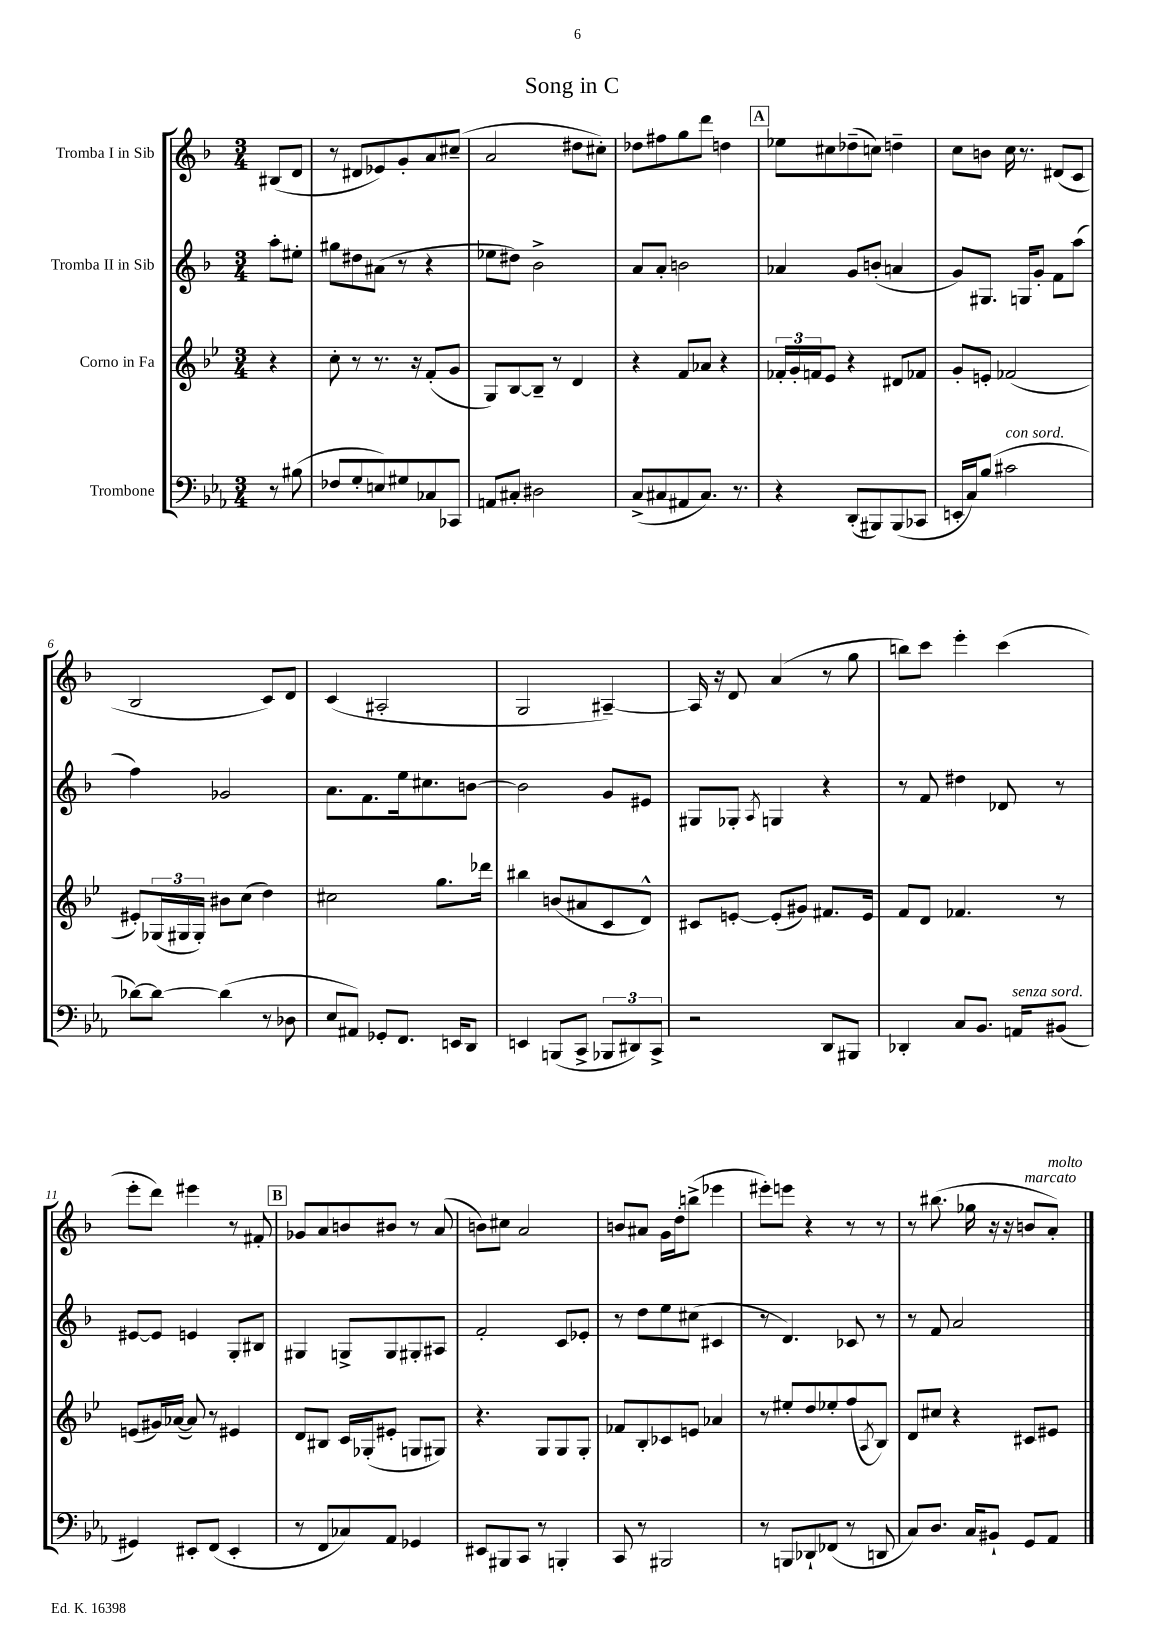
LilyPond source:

\header { title = "Song in C" }
<<
\new StaffGroup <<
\new Staff = "s0" \with { instrumentName = "Tromba I in Sib" } {
    \clef treble \key f \major \numericTimeSignature \time 3/4 \partial 4
    bis8( d'8 |
    r8 dis'8 ees'8) g'8-. a'8 cis''8--( |
    a'2 dis''8 cis''8-.) |
    des''8 fis''8 g''8 d'''8 d''4 |
    \mark \markup { \box "A" } ees''8 cis''8 des''8--( c''8) d''4-- |
    c''8 b'8 c''16 r8. dis'8( c'8 |
    bes2 c'8) d'8 |
    c'4( ais2-. |
    g2 ais4~--) |
    ais16 r16 d'8 a'4( r8 g''8 |
    b''8) c'''8 e'''4-. c'''4( |
    e'''8-. d'''8) eis'''4 r8 fis'8-. |
    \mark \markup { \box "B" } ges'8 a'8 b'8 bis'8 r8 a'8( |
    b'8) cis''8 a'2 |
    b'8 ais'8 g'16 d''16-. b''8->( ees'''4 |
    eis'''8-.) e'''8 r4 r8 r8 |
    r8 bis''8.( ges''16 r16 r16 b'8^\markup { \italic "marcato" } a'8-.^\markup { \italic "molto" }) \bar "|." |
}
\new Staff = "s1" \with { instrumentName = "Tromba II in Sib" } {
    \clef treble \key f \major \numericTimeSignature \time 3/4 \partial 4
    a''8-. eis''8-. |
    gis''8 dis''8 ais'8( r8 r4 |
    ees''8 dis''8) bes'2-> |
    a'8 a'8-. b'2 |
    \mark \markup { \box "A" } aes'4 g'8 b'8-.( a'4 |
    g'8) gis8. g16 g'8-. f'8 a''8( |
    f''4) ges'2 |
    a'8. f'8. e''16 cis''8. b'8~ |
    b'2 g'8 eis'8 |
    gis8 ges8-. \acciaccatura { a8 } g4 r4 |
    r8 f'8 dis''4 des'8 r8 |
    eis'8~ eis'8 e'4 g8-. bis8 |
    \mark \markup { \box "B" } gis4 g8-> g8 gis8-. ais8 |
    f'2-. c'8 ees'8-. |
    r8 d''8 e''8 cis''8( cis'4 |
    r8 d'4.) ces'8 r8 |
    r8 f'8 a'2 \bar "|." |
}
\new Staff = "s2" \with { instrumentName = "Corno in Fa" } {
    \clef treble \key bes \major \numericTimeSignature \time 3/4 \partial 4
    r4 |
    c''8-. r8 r8. r16 f'8-.( g'8 |
    g8) bes8~ bes8-- r8 d'4 |
    r4 f'8 aes'8 r4 |
    \mark \markup { \box "A" } \tuplet 3/2 { fes'16-. g'16-. f'16 } ees'8 r4 dis'8 fes'8 |
    g'8-. e'8-. fes'2( |
    eis'8-.) \tuplet 3/2 { ges16( gis16 gis16-.) } bis'8 c''8( d''4) |
    cis''2 g''8. des'''16 |
    bis''4 b'8( ais'8 c'8 d'8-^) |
    cis'8 e'8~-. e'8-.( gis'8) fis'8. e'16 |
    f'8 d'8 fes'4. r8 |
    e'8( gis'16) aes'16~( aes'8) r8 eis'4 |
    \mark \markup { \box "B" } d'8 bis8 c'16 ges16-.( eis'8-. g8 gis8) |
    r4. g8 g8 g8-. |
    fes'8 bes8-. ces'8 e'8 aes'4 |
    r8 eis''8-. d''8 ees''8-. f''8( \acciaccatura { a8 } bes8) |
    d'8 cis''8 r4 cis'8 eis'8 \bar "|." |
}
\new Staff = "s3" \with { instrumentName = "Trombone" } {
    \clef bass \key ees \major \numericTimeSignature \time 3/4 \partial 4
    r8 bis8( |
    fes8 g8-. e8) gis8 ces8 ces,8 |
    a,8 cis8-. dis2 |
    c8->( cis8 ais,8 cis8.) r8. |
    \mark \markup { \box "A" } r4 d,8-.( bis,,8) bis,,8( ces,8 |
    e,16-. c16) bes8( cis'2^\markup { \italic "con sord." } |
    des'8~) des'8~ des'4( r8 des8 |
    ees8 ais,8) ges,8-. f,8. e,16 d,8 |
    e,4 b,,8( c,8-> \tuplet 3/2 { bes,,8 dis,8) c,8-> } |
    r2 d,8 bis,,8 |
    des,4-. c8 bes,8. a,16^\markup { \italic "senza sord." } bis,8( |
    gis,4) eis,8-. f,8( eis,4-. |
    \mark \markup { \box "B" } r8 f,8 ces8) aes,8 ges,4 |
    eis,8 bis,,8 c,8 r8 b,,4-. |
    c,8 r8 bis,,2 |
    r8 b,,8 des,8-! fes,8( r8 d,8 |
    c8) d8. c16 bis,8-! g,8 aes,8 \bar "|." |
}
>>
>>
